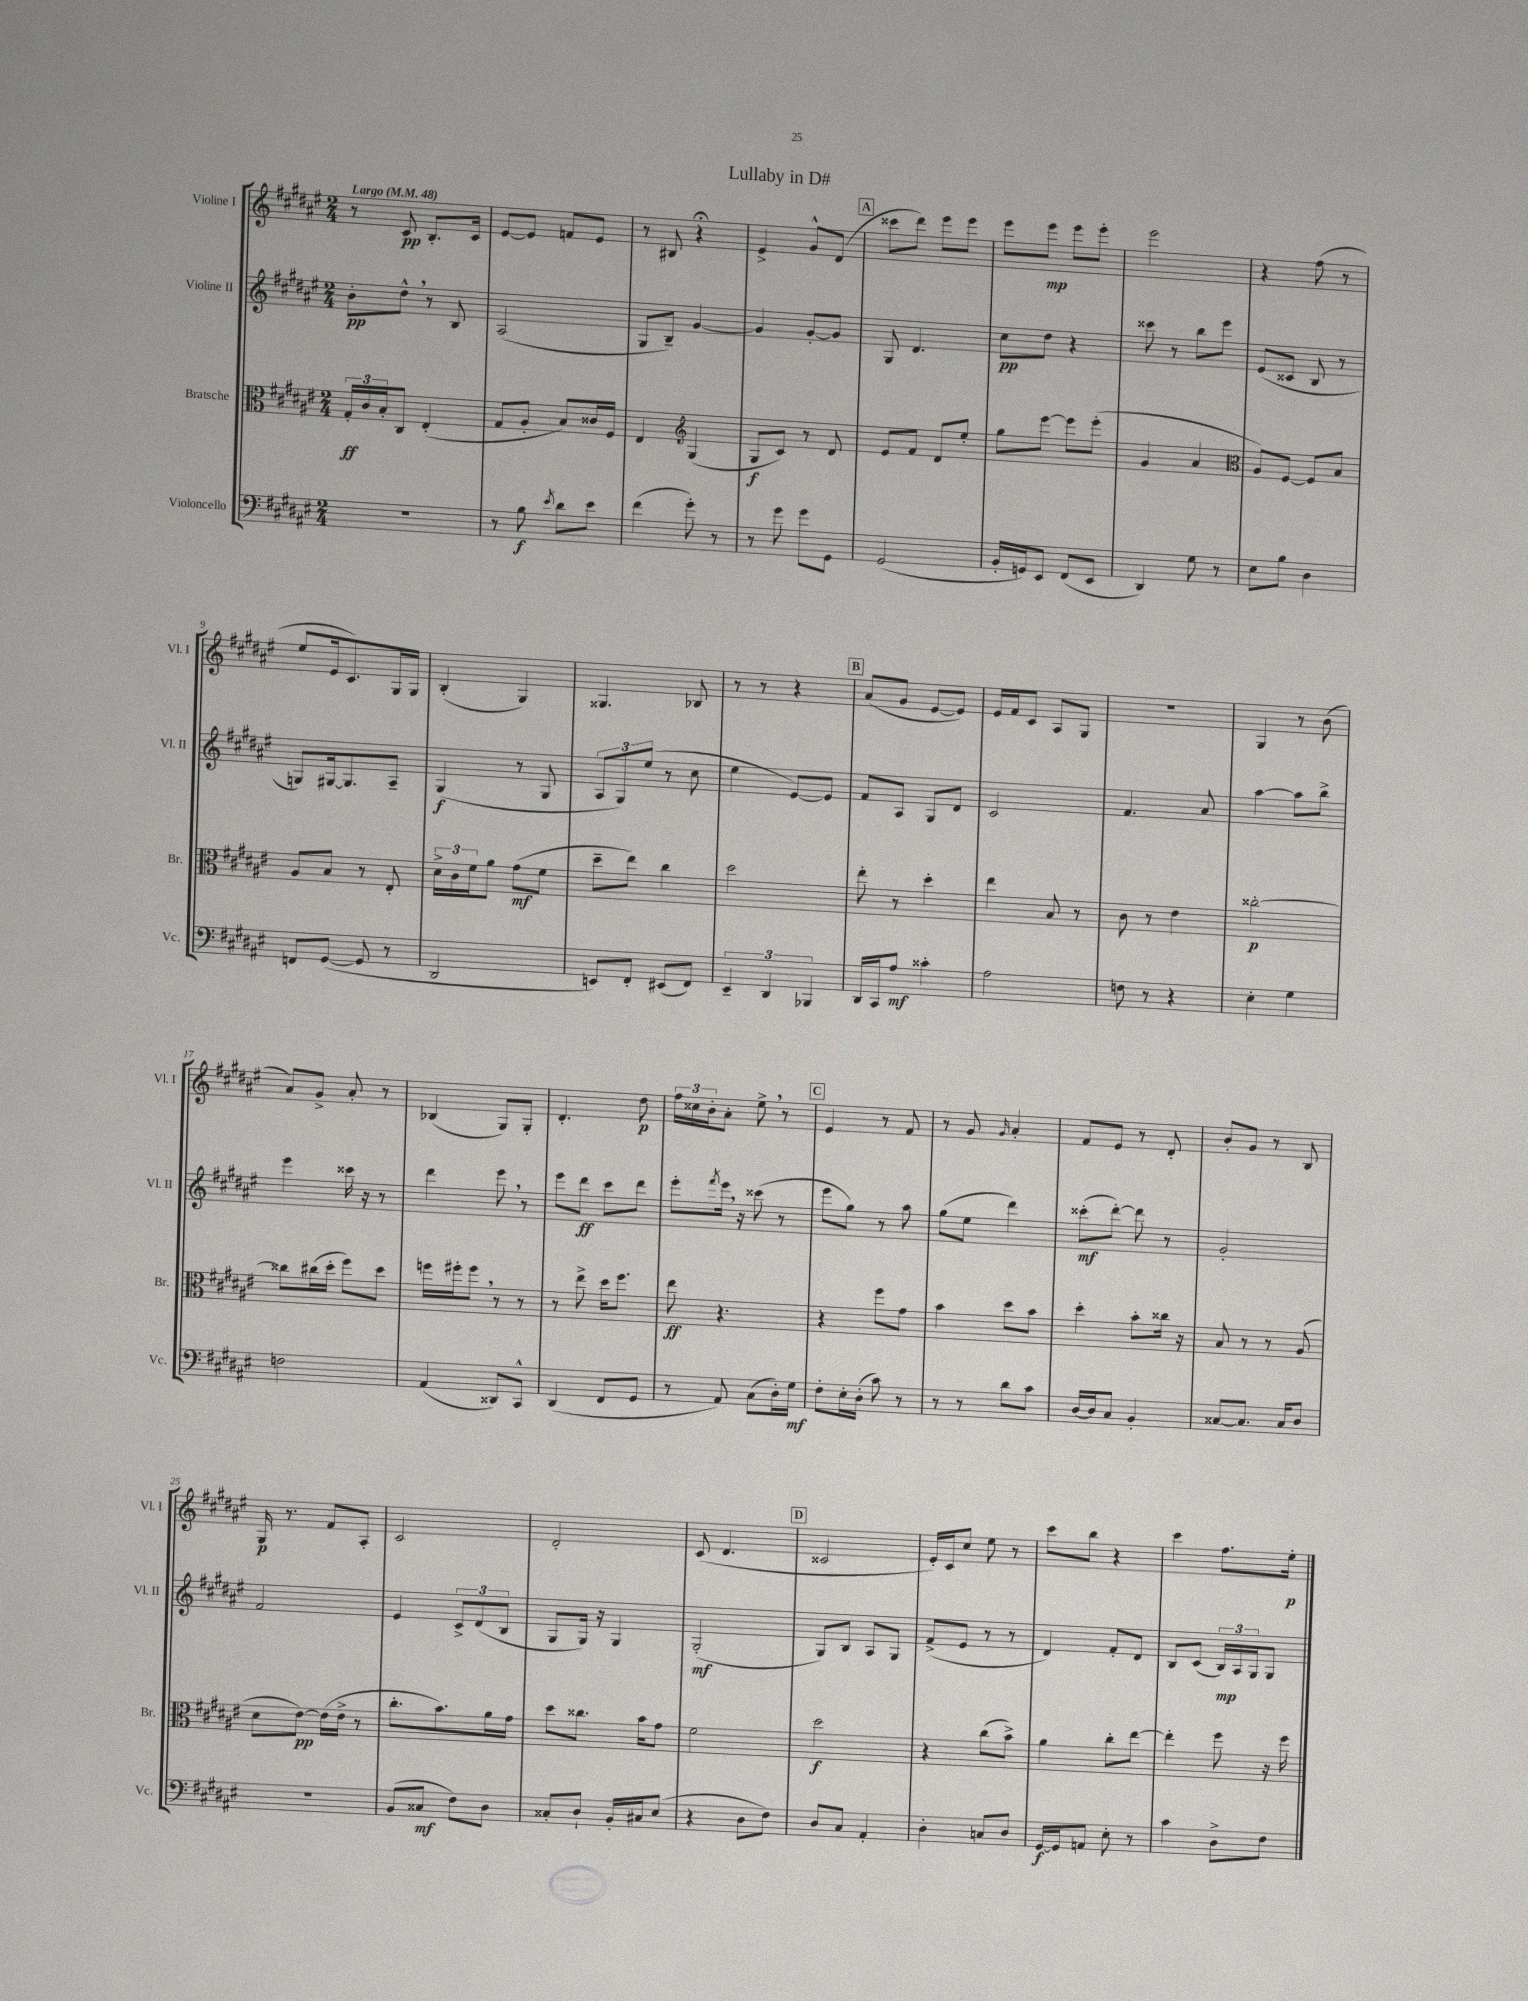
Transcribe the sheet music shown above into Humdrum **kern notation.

**kern	**kern	**kern	**kern
*staff4	*staff3	*staff2	*staff1
*clefF4	*clefC3	*clefG2	*clefG2
*k[f#c#g#d#a#e#]	*k[f#c#g#d#a#e#]	*k[f#c#g#d#a#e#]	*k[f#c#g#d#a#e#]
*M2/4	*M2/4	*M2/4	*M2/4
*MM48	*MM48	*MM48	*MM48
2r	24G#'/LL	8b'\L	8r
.	24c#/	.	.
.	24B'/J	.	.
.	8C#/J	8dd#^^\J	8c#/
.	(4E#'/	8r	8.B'/L
.	.	8B/	.
.	.	.	16c#/Jk
=	=	=	=
8r	8G#/L	(2A#/	[8e#/L
8B\	8A#'/J	.	8e#/]J
8qe#/	.	.	.
8d#\L	8B/L)	.	8f/L
8e#\J	16c##/L	.	8e#/J
.	16F#/JJ	.	.
=	=	=	=
(4f#\	4E#/	8G#/L	8r
.	.	8B~/J)	8B#/
*	*clefG2	*	*
8g#'\)	(4G#/	[4g#/	4r;
8r	.	.	.
=	=	=	=
8r	8G#/L	4g#/]	4e#^/
8g#\	8c#/J)	.	.
8g#\L	8r	[8g#'/L	8g#^^/L
8GG#\J	8d#/	8g#/]J	(8d#/J
=	=	=	=
(2GG#/	8e#/L	8G#/	8ccc##\L
.	8f#/J	4.d#/	8ddd#\J)
.	8d#/L	.	8eee#\L
.	8ee#'/J	.	8eee#\J
=	=	=	=
16BB'/LL	8gg#\L	8cc#\L	8eee#\L
16GG/J)	.	.	.
8EE#/J	[8eee#\J	8dd#\J	8eee#\J
(8FF#/L	8eee#\]L	4r	8eee#\L
8EE#/J	(8eee#'\J	.	8eee#'\J
=	=	=	=
4DD#/)	4g#/	8ccc##\	2eee#\
.	.	8r	.
8G#\	4a#/	8bb\L	.
8r	.	8eee#\J	.
=	=	=	=
*	*clefC3	*	*
8E#\L	8A#/L)	(8e#/L	4r
8B\J	[8F#/J	8c##/J	.
4D#\	8F#/]L	8B/	(8ff#\
.	8B/J	8r	8r
=	=	=	=
8FF/L	8A#/L	8G/L)	8ee#/L
([8GG#/J	8B/J	[16G#/k	16e#/k
.	.	8.G#/]	8.c#/)
8GG#/]	8r	.	.
8r	8E#'/	8A#~/J	16G#/L
.	.	.	16G#/JJ
=	=	=	=
2DD#/	24d#^\LL	(4G#/	(4B'/
.	24c#\	.	.
.	24f#\J	.	.
.	8a#\J	.	.
.	(8g#\L	8r	4G#/)
.	8f#\J	8G#/	.
=	=	=	=
8EE/L)	8dd#~\L	12A#/L	4.G##/
.	.	12G#/)	.
8FF#'/J	8ee#\J)	.	.
.	.	(12ee#/J	.
(8EE#/L	4cc#\	8r	.
8FF#/J)	.	8cc#\	8B-/
=	=	=	=
6EE#~/	2dd#\	4ee#\	8r
.	.	.	8r
6DD#/	.	.	.
.	.	[8e#/L)	4r
6BBB-/	.	.	.
.	.	8e#/]J	.
=	=	=	=
16DD#/LL	8ee#'\	8f#/L	(8a#/L
16CC#/J	.	.	.
8A#/J	8r	8A#/J	8g#/J
4c##'\	4dd#'\	8G#/L	[8e#/L
.	.	8d#/J	8e#/]J)
=	=	=	=
2A#\	4ee#\	2c#/	16e#/LL
.	.	.	16f#/J
.	.	.	8c#/J
.	8B/	.	8A#/L
.	8r	.	8G#/J
=	=	=	=
8F\	8c#\	4.f#/	2r
8r	8r	.	.
4r	4e#\	.	.
.	.	8a#/	.
=	=	=	=
4E#'\	[2cc##'\	[4aa#\	4G#/
4G#\	.	8aa#\]L	8r
.	.	8bb^\J	(8b\
=	=	=	=
2F\	8cc##\]L	4eee#\	8a#/L)
.	(16cc#\L	.	8g#^/J
.	16dd#'\JJ	.	.
.	8ff#\L)	16ccc##\	8a#'/
.	.	16r	.
.	8dd#\J	8r	8r
=	=	=	=
(4AA#/	16ff\LL	4ddd#\	(4B-/
.	16ff#'\J	.	.
.	8ff#\J	.	.
8DD##/L)	8r	8eee#\	8G#/L)
8CC#^^/J	8r	8r	8G#'/J
=	=	=	=
(4DD#/	8r	8eee#\L	4.d#'/
.	8ee#^\	8ddd#\J	.
8FF#/L	16dd#\LK	8ccc#\L	.
.	8.ff#\J	.	.
8GG#/J	.	8ddd#\J	8dd#\
=	=	=	=
8r	8ee#\	8eee#'\L	24ff#\LL
.	.	.	24cc##\
.	.	.	24b'\J
.	.	8qfff#/	.
8AA#/)	4.r	16eee#\Jk	8a#'\J
.	.	16r	.
(8C#\L	.	(8ccc##\	8ee#^\
16D#'\L)	.	8r	8r
16G#\JJ	.	.	.
=	=	=	=
8F#'\L	4r	8eee#\L	4e#/
16E#'\L	.	8gg#\J)	.
(16D#'\JJ	.	.	.
8c#\)	8ff#\L	8r	8r
8r	8g#\J	8aa#\	8f#/
=	=	=	=
8r	4b\	(8gg#\L	8r
8r	.	8ee#\J	8g#/
.	.	.	16qqg#/
8d#\L	8dd#\L	4ddd#\)	4a#'/
8c#\J	8b\J	.	.
=	=	=	=
[16D#/LL	4dd#'\	(8ccc##'\L	8f#/L
16D#/]J	.	.	.
8C#/J	.	[8ddd#'\J)	8e#/J
4BB'/	8b'\L	8ddd#\]	8r
.	16cc##\Jk	8r	8d#'/
.	16r	.	.
=	=	=	=
[8C##/L	8B/	2g#'/	8b'/L
8.C##/]J	8r	.	8g#/J
.	8r	.	8r
16C##/LK	.	.	.
8D#/J	(8A#/	.	8B/
=	=	=	=
2r	8d#\L	2f#/	16G#/
.	.	.	8.r
.	[8e#\J)	.	.
.	(16e#\]LL	.	8f#/L
.	16e#^\JJ	.	.
.	8r	.	8A#'/J
=	=	=	=
(8BB/L	8.cc#'\L	4e#/	2c#/
8C##/J	.	.	.
.	8.b\)	.	.
8F#\L)	.	12c#^/L	.
.	.	(12d#/	.
8D#\J	16a#\L	.	.
.	.	12B/J	.
.	16g#\JJ	.	.
=	=	=	=
8C##'/L	8dd#\L	8G#/L	2d#'/
8D#`/J	8.cc##\J	16G#/Jk)	.
.	.	16r	.
16BB'/LL	.	4G#/	.
16C#/J	16b\LK	.	.
(8E#/J	8g#\J	.	.
=	=	=	=
4r	2f#\	(2G#'/	(8c#/
.	.	.	4.d#/
8D#\L	.	.	.
8F#\J)	.	.	.
=	=	=	=
8D#/L	2dd#\	8G#/L)	2c##/
8C#/J	.	8B/J	.
4AA#'/	.	8A#/L	.
.	.	8G#/J	.
=	=	=	=
4D#'\	4r	(8f#^/L	16e#'/LL)
.	.	.	16c#/J
.	.	8e#/J	8cc#/J
8C/L	(8cc#\L	8r	8ee#\
8D#/J	8b^\J)	8r	8r
=	=	=	=
[16GG#/LL	4a#\	4d#/)	8ccc#\L
16GG#/]J	.	.	.
8AA/J	.	.	8bb\J
8E#'\	8cc#'\L	8f#'/L	4r
8r	[8ee#\J	8d#/J	.
=	=	=	=
4c#\	4ee#'\]	8B/L	4ccc#\
.	.	(8c#/J	.
8D#^\L	8ff#\	24B/LL)	8.ff#\L
.	.	24A#/	.
.	.	24G#/J	.
8F#\J	16r	8G#/J	.
.	16ff#\	.	16ee#'\Jk
==	==	==	==
*-	*-	*-	*-
